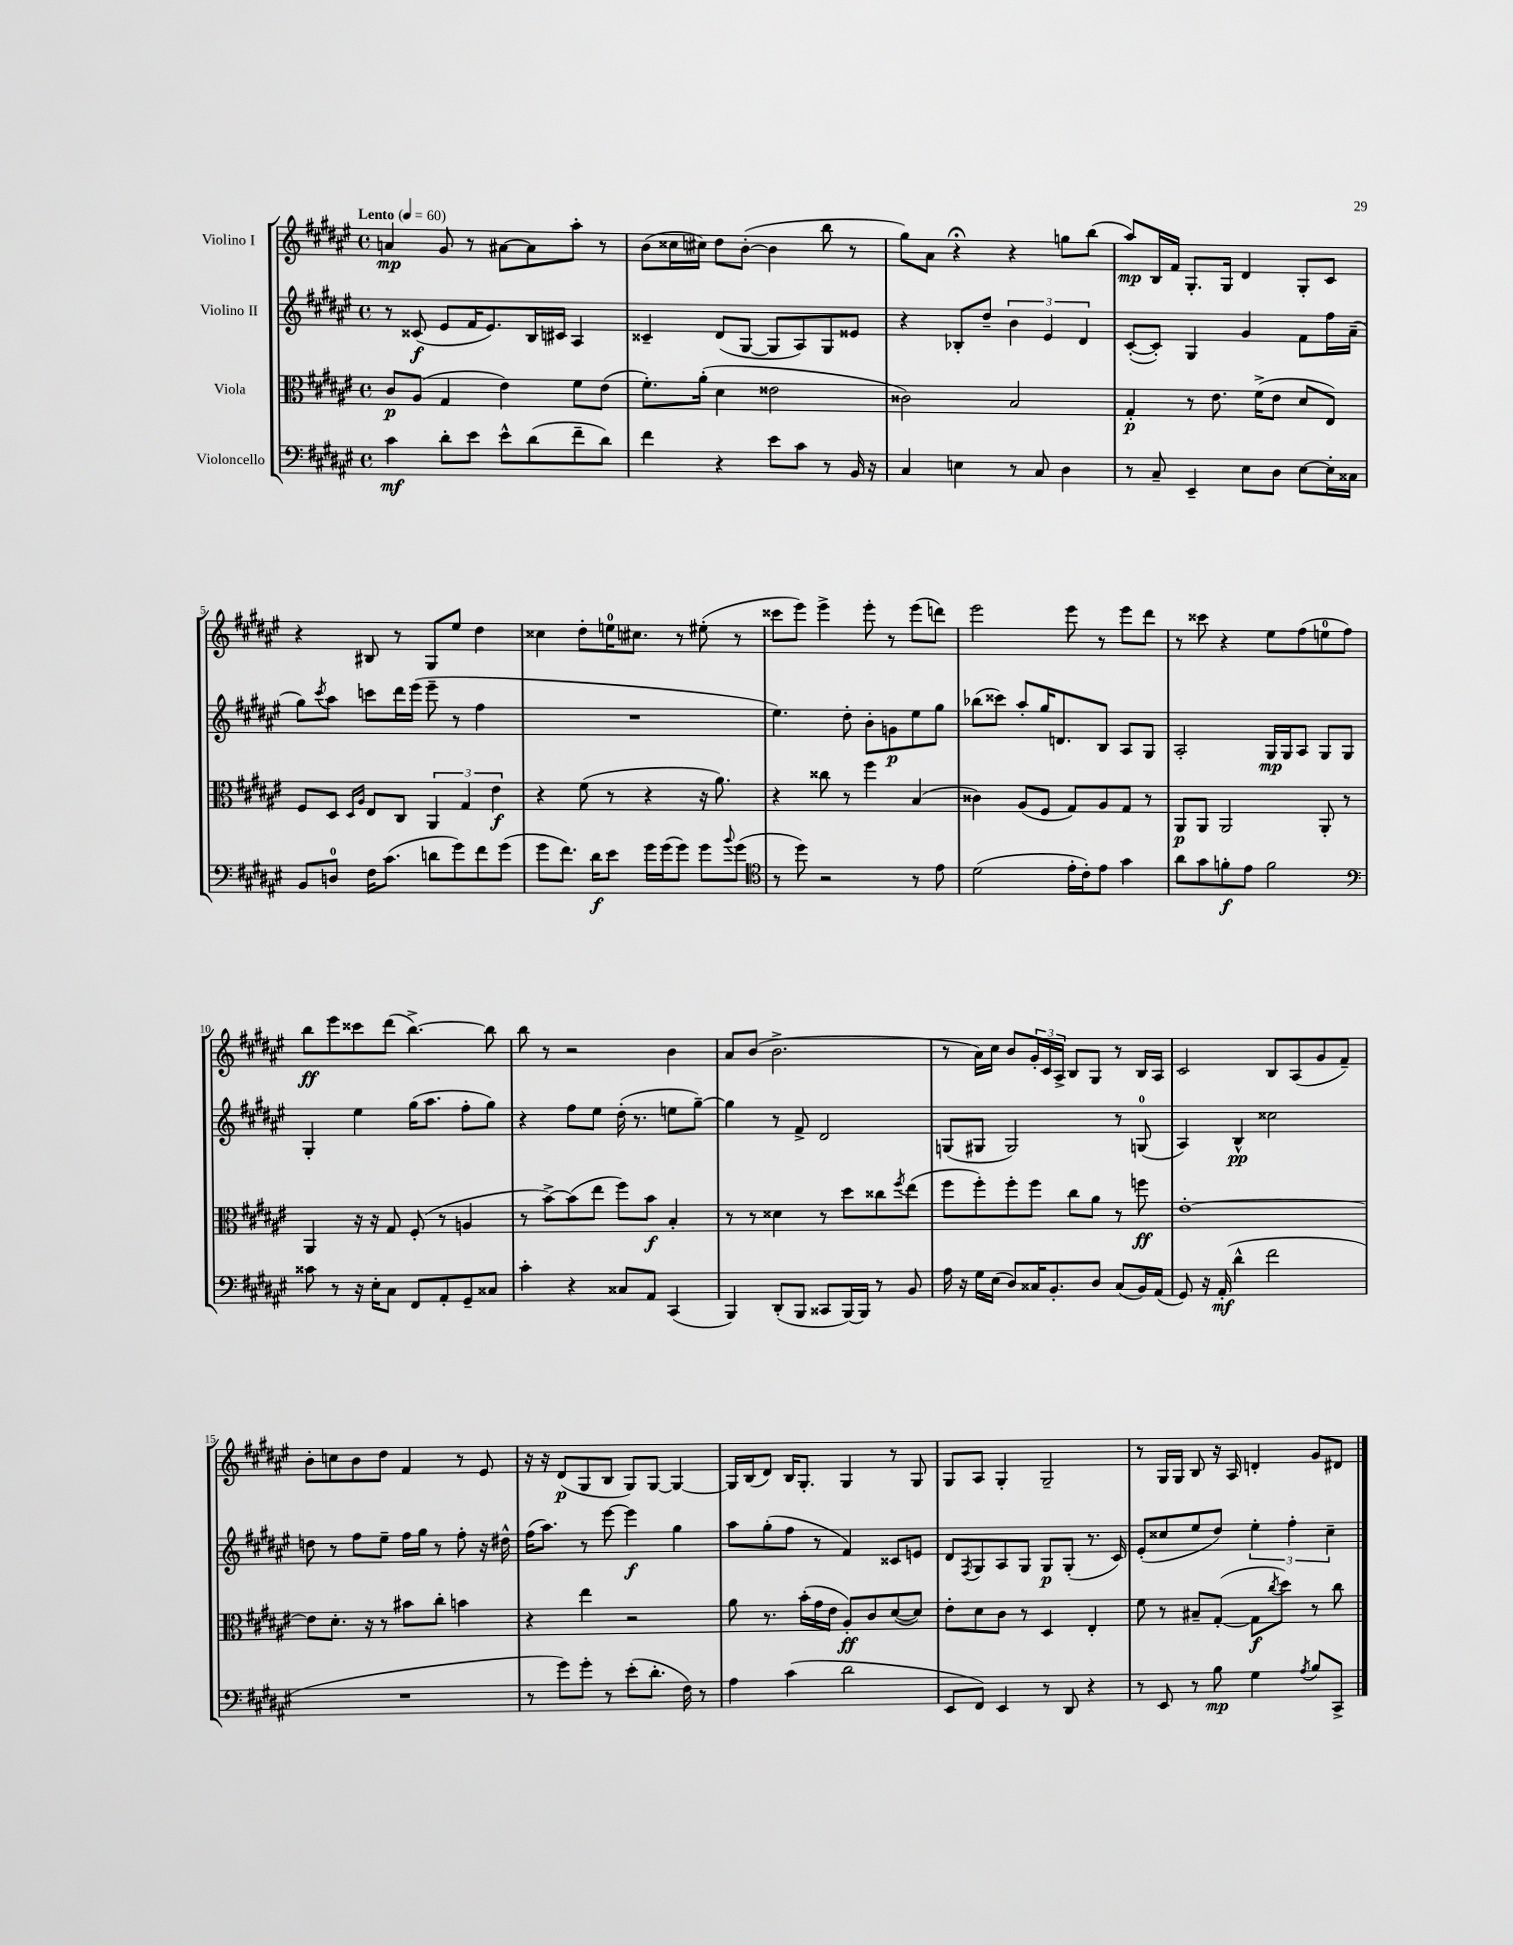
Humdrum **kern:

**kern	**dynam	**kern	**dynam	**kern	**dynam	**kern	**dynam
*part4	*part4	*part3	*part3	*part2	*part2	*part1	*part1
*staff4	*staff4	*staff3	*staff3	*staff2	*staff2	*staff1	*staff1
*I"Violoncello	*	*I"Viola	*	*I"Violino II	*	*I"Violino I	*
*clefF4	*	*clefC3	*	*clefG2	*	*clefG2	*
*k[f#c#g#d#a#e#]	*	*k[f#c#g#d#a#e#]	*	*k[f#c#g#d#a#e#]	*	*k[f#c#g#d#a#e#]	*
*M4/4	*	*M4/4	*	*M4/4	*	*M4/4	*
*met(c)	*	*met(c)	*	*met(c)	*	*met(c)	*
*MM60	*	*MM60	*	*MM60	*	*MM60	*
=1	=1	=1	=1	=1	=1	=1	=1
!	!	!	!	!	!	!LO:TX:a:B:t=Lento	!
4c#\	mf	8c#/L	p	8r	.	4an/	mp
.	.	(8A#/J	.	(8c##X/	f	.	.
8d#'\L	.	4G#/	.	8e#/L	.	8g#/	.
8e#\J	.	.	.	16f#/K	.	8r	.
.	.	.	.	8.e#/)	.	.	.
8e#^^\L	.	4e#\)	.	.	.	[8a#X\L	.
(8d#\	.	.	.	16B/L	.	8a#\]	.
.	.	.	.	16c#X/JJ	.	.	.
8f#~\	.	8f#\L	.	4A#/	.	8aa#'\J	.
8d#\J)	.	(8e#\J	.	.	.	8r	.
=2	=2	=2	=2	=2	=2	=2	=2
4f#\	.	8.f#'\L)	.	4c##X~/	.	(8b\L	.
.	.	.	.	.	.	16cc##X\L	.
.	.	(16a#'\Jk	.	.	.	16cc#X\JJ)	.
4r	.	4d#\	.	(8d#/L	.	8dd#\L	.
.	.	.	.	[8G#/J	.	([8b'\J	.
8e#\L	.	2e##X\	.	8G#/L]	.	4b\]	.
8c#\J	.	.	.	8A#/)	.	.	.
8r	.	.	.	8G#/	.	8bb\	.
16BB/	.	.	.	8e##X/J	.	8r	.
16r	.	.	.	.	.	.	.
=3	=3	=3	=3	=3	=3	=3	=3
4C#/	.	2c##X\)	.	4r	.	8gg#\L)	.
.	.	.	.	.	.	8a#\J	.
4En\	.	.	.	8B-X'/L	.	4r;<	.
.	.	.	.	8dd#~/J	.	.	.
8r	.	2B/	.	6b\	.	4r	.
8C#/	.	.	.	.	.	.	.
.	.	.	.	6e#/	.	.	.
4D#\	.	.	.	.	.	8ggn\L	.
.	.	.	.	6d#/	.	.	.
.	.	.	.	.	.	(8bb\J	.
=4	=4	=4	=4	=4	=4	=4	=4
8r	.	4G#'/	p	([8c#'/L	.	8aa#/L)	mp
8C#~/	.	.	.	8c#'/J])	.	16B/L	.
.	.	.	.	.	.	16f#/JJ	.
4EE#~/	.	8r	.	4G#/	.	8.G#'/L	.
.	.	8.e#\	.	.	.	.	.
.	.	.	.	.	.	16G#/Jk	.
8E#\L	.	.	.	4g#/	.	4d#/	.
.	.	(16f#^\KL	.	.	.	.	.
8D#\J	.	8e#\J	.	.	.	.	.
[8E#\L	.	8d#/L	.	8f#\L	.	8G#'/L	.
16E#'\L]	.	8E#/J)	.	16ff#\L	.	8c#/J	.
16C##X\JJ	.	.	.	(16a#~\JJ	.	.	.
!!LO:LB:g=z
=5	=5	=5	=5	=5	=5	=5	=5
8BB/L	.	8F#/L	.	8gg#\L)	.	4r	.
.	.	.	.	8qccc#/	.	.	.
8Dn/J	.	8D#/J	.	8aa#\J	.	.	.
.	.	16qqD#/LL	.	.	.	.	.
.	.	16qqA#/JJ	.	.	.	.	.
16F#\KL	.	8E#/L	.	8cccn\L	.	8B#X/	.
(8.c#\J	.	.	.	.	.	.	.
.	.	8C#/J	.	16ddd#\L	.	8r	.
.	.	.	.	(16eee#\JJ	.	.	.
8dn\L	.	6AA#/	.	8eee#~\	.	8G#/L	.
8g#\)	.	.	.	8r	.	8ee#/J	.
.	.	6G#/	.	.	.	.	.
8f#\	.	.	.	4ff#\	.	4dd#\	.
.	.	6e#\	f	.	.	.	.
(8g#\J	.	.	.	.	.	.	.
=6	=6	=6	=6	=6	=6	=6	=6
8g#\L	.	4r	.	1r	.	4cc##X\	.
8.f#\J)	.	.	.	.	.	.	.
.	.	(8f#\	.	.	.	8dd#'\L	.
16d#\KL	f	.	.	.	.	.	.
8e#\J	.	8r	.	.	.	16een\K	.
.	.	.	.	.	.	8.cc#X\J	.
16g#\LL	.	4r	.	.	.	.	.
(16g#\J	.	.	.	.	.	.	.
8g#\J)	.	.	.	.	.	8r	.
8g#\L	.	16r	.	.	.	(8ee#X'\	.
.	.	8.a#\)	.	.	.	.	.
8qqb/	.	.	.	.	.	.	.
(8g#\J	.	.	.	.	.	8r	.
=7	=7	=7	=7	=7	=7	=7	=7
*clefC4	*	*	*	*	*	*	*
8r	.	4r	.	4.ee#\)	.	8ccc##X\L	.
8dd#\)	.	.	.	.	.	8eee#\J)	.
2r	.	8cc##X\	.	.	.	4eee#^\	.
.	.	8r	.	8dd#'\	.	.	.
.	.	4ff#\	.	8b'\L	.	8eee#'\	.
.	.	.	.	8gn\	p	8r	.
8r	.	(4B/	.	8ee#\	.	(8eee#\L	.
8e#\	.	.	.	8gg#\J	.	8dddn\J)	.
=8	=8	=8	=8	=8	=8	=8	=8
(2d#\	.	4c##X\)	.	(8bb-X\L	.	2eee#\	.
.	.	.	.	8ccc##X\J)	.	.	.
.	.	(8A#/L	.	8aa#'/L	.	.	.
.	.	8F#/J	.	16gg#/K	.	.	.
.	.	.	.	8.dn/	.	.	.
16e#'\LL	.	8G#/L)	.	.	.	8eee#\	.
16c#'\J)	.	.	.	.	.	.	.
8e#\J	.	8A#/	.	8B/J	.	8r	.
4g#\	.	8G#/J	.	8A#/L	.	8eee#\L	.
.	.	8r	.	8G#/J	.	8ddd#\J	.
=9	=9	=9	=9	=9	=9	=9	=9
8a#\L	.	8AA#/L	p	2A#'/	.	8r	.
8g#\	.	8AA#/J	.	.	.	8ccc##X\	.
8fn'\	f	2AA#/	.	.	.	4r	.
8e#\J	.	.	.	.	.	.	.
2f\	.	.	.	16G#/LL	mp	8ee#\L	.
.	.	.	.	16G#/J	.	.	.
.	.	.	.	8A#/J	.	(8ff#\	.
.	.	8AA#'/	.	8G#/L	.	8een\	.
.	.	8r	.	8G#/J	.	8ff#\J)	.
!!LO:LB:g=z
=10	=10	=10	=10	=10	=10	=10	=10
*clefF4	*	*	*	*	*	*	*
8c##X\	.	4AA#/	.	4G#'/	.	8bb\L	ff
8r	.	.	.	.	.	8eee#\	.
16r	.	16r	.	4ee#\	.	8ccc##X\	.
16E#'\KL	.	16r	.	.	.	.	.
8C#\J	.	8G#/	.	.	.	(8ddd#\J	.
8FF#/L	.	(8F#'/	.	(16gg#\KL	.	[4.bb^\)	.
.	.	.	.	8.aa#\J	.	.	.
8AA#'/	.	8r	.	.	.	.	.
8GG#~/	.	4An/	.	8ff#'\L	.	.	.
8C##X/J	.	.	.	8gg#\J)	.	8bb\]	.
=11	=11	=11	=11	=11	=11	=11	=11
4c#'\	.	8r	.	4r	.	8bb\	.
.	.	[8b^\L)	.	.	.	8r	.
4r	.	(8b\]	.	8ff#\L	.	2r	.
.	.	8ee#\J	.	8ee#\J	.	.	.
8C##X/L	.	8ff#\L)	.	(16dd#'\	.	.	.
.	.	.	.	8.r	.	.	.
8AA#/J	.	8b\J	f	.	.	.	.
(4CC#/	.	4B'/	.	8een\L	.	4b\	.
.	.	.	.	[8gg#~\J)	.	.	.
=12	=12	=12	=12	=12	=12	=12	=12
4BBB/)	.	8r	.	4gg#\]	.	8a#/L	.
.	.	8r	.	.	.	(8b/J	.
(8DD#'/L	.	4d##X\	.	8r	.	2.b^\	.
8BBB/J	.	.	.	8f#^/	.	.	.
8CC##X/L	.	8r	.	2d#/	.	.	.
[16BBB/L)	.	8dd#\L	.	.	.	.	.
16BBB/JJ]	.	.	.	.	.	.	.
8r	.	8cc##X\	.	.	.	.	.
.	.	8qff#/	.	.	.	.	.
8BB/	.	(8ee#\J	.	.	.	.	.
=13	=13	=13	=13	=13	=13	=13	=13
16A#\	.	8ff#\L	.	(8Gn/L	.	8r	.
16r	.	.	.	.	.	.	.
16G#\LL	.	8ff#'\)	.	8G#X/J	.	16a#\LL)	.
(16E#\JJ	.	.	.	.	.	16cc#\JJ	.
8D#/L)	.	8ff#'\	.	2G#/)	.	8b/L	.
16C##X/K	.	8ff#\J	.	.	.	24g#'/L	.
.	.	.	.	.	.	24c#/	.
8.BB'/	.	.	.	.	.	.	.
.	.	.	.	.	.	24A#^/JJ	.
.	.	8cc#\L	.	.	.	8B/L	.
8D#/J	.	8a#\J	.	.	.	8G#/J	.
(8C##/L	.	8r	.	8r	.	8r	.
16BB/L)	.	8ffn\	ff	(8Gn/	.	16B/LL	.
(16AA#/JJ	.	.	.	.	.	16A#/JJ	.
=14	=14	=14	=14	=14	=14	=14	=14
8GG#/)	.	[1e#'	.	4A#/)	.	2c#/	.
16r	.	.	.	.	.	.	.
(16AA#'/	mf	.	.	.	.	.	.
4d#^^\	.	.	.	4B^^/	pp	.	.
2f#\	.	.	.	2cc##X\	.	8B/L	.
.	.	.	.	.	.	(8A#/	.
.	.	.	.	.	.	8g#/	.
.	.	.	.	.	.	8f#~/J)	.
!!LO:LB:g=z
=15	=15	=15	=15	=15	=15	=15	=15
1r	.	8e#\L]	.	8ddn\	.	8b'\L	.
.	.	8.d#'\J	.	8r	.	8ccn\	.
.	.	.	.	8ff#\L	.	8b\	.
.	.	16r	.	.	.	.	.
.	.	8r	.	8ee#~\J	.	8dd#\J	.
.	.	8b#X\L	.	16ff#\LL	.	4f#/	.
.	.	.	.	16gg#\JJ	.	.	.
.	.	8cc#'\J	.	8r	.	.	.
.	.	4bn\	.	8ff#'\	.	8r	.
.	.	.	.	16r	.	8e#/	.
.	.	.	.	16dd#X^^\	.	.	.
=16	=16	=16	=16	=16	=16	=16	=16
8r	.	4r	.	(16ff#\KL	.	16r	.
.	.	.	.	8.aa#\J)	.	16r	.
8g#\L)	.	.	.	.	.	(8d#/L	p
8g#'\J	.	4ee#\	.	8r	.	8G#/	.
8r	.	.	.	[8eee#\	.	8B/J	.
(8e#'\L	.	2r	.	4eee#\]	f	8G#/L)	.
8.d#'\J	.	.	.	.	.	[8G#/J	.
.	.	.	.	4gg#\	.	4G#/_	.
16F#\)	.	.	.	.	.	.	.
8r	.	.	.	.	.	.	.
=17	=17	=17	=17	=17	=17	=17	=17
4A#\	.	8a#\	.	8aa#\L	.	16G#/LL]	.
.	.	.	.	.	.	(16B/J	.
.	.	8.r	.	(8gg#'\	.	8d#/J)	.
(4c#\	.	.	.	8ff#\J	.	16B/KL	.
.	.	(16b'\LL	.	.	.	8.G#'/J	.
.	.	16g#\	.	8r	.	.	.
.	.	16e#\JJ	.	.	.	.	.
2d#\	.	8A#'/L)	ff	4f#/)	.	4G#/	.
.	.	8c#/	.	.	.	.	.
.	.	([8d#/	.	8c##X/L	.	8r	.
.	.	8d#/J])	.	8en/J	.	8G#/	.
=18	=18	=18	=18	=18	=18	=18	=18
8EE#/L	.	8e#'\L	.	8d#/L	.	8G#/L	.
.	.	.	.	8qF#/	.	.	.
8FF#/J)	.	8d#\	.	8G#/	.	8A#/J	.
4EE#/	.	8c#\J	.	8A#/	.	4G#'/	.
.	.	8r	.	8G#/J	.	.	.
8r	.	4D#/	.	8G#/L	p	2G#~/	.
8DD#/	.	.	.	(8G#'/J	.	.	.
4r	.	4E#'/	.	8.r	.	.	.
.	.	.	.	16c#/)	.	.	.
=19	=19	=19	=19	=19	=19	=19	=19
8r	.	8f#\	.	(8e#'/L	.	8r	.
8EE#/	.	8r	.	8cc##X/	.	16G#/LL	.
.	.	.	.	.	.	16G#/JJ	.
8r	.	8B#X~/L	.	8ee#/	.	8B/	.
8B\	mp	([8G#'/J	.	8dd#/J)	.	16r	.
.	.	.	.	.	.	16A#/	.
4G#\	.	8G#\L]	f	6ee#'\	.	4dn'/	.
.	.	8qcc#/	.	.	.	.	.
.	.	8dd#\J)	.	.	.	.	.
.	.	.	.	6ff#'\	.	.	.
8qA#/	.	.	.	.	.	.	.
8B/L	.	8r	.	.	.	8g#/L	.
.	.	.	.	6cc##~\	.	.	.
8CC#^/J	.	8cc#\	.	.	.	8d#X/J	.
==	==	==	==	==	==	==	==
*-	*-	*-	*-	*-	*-	*-	*-
